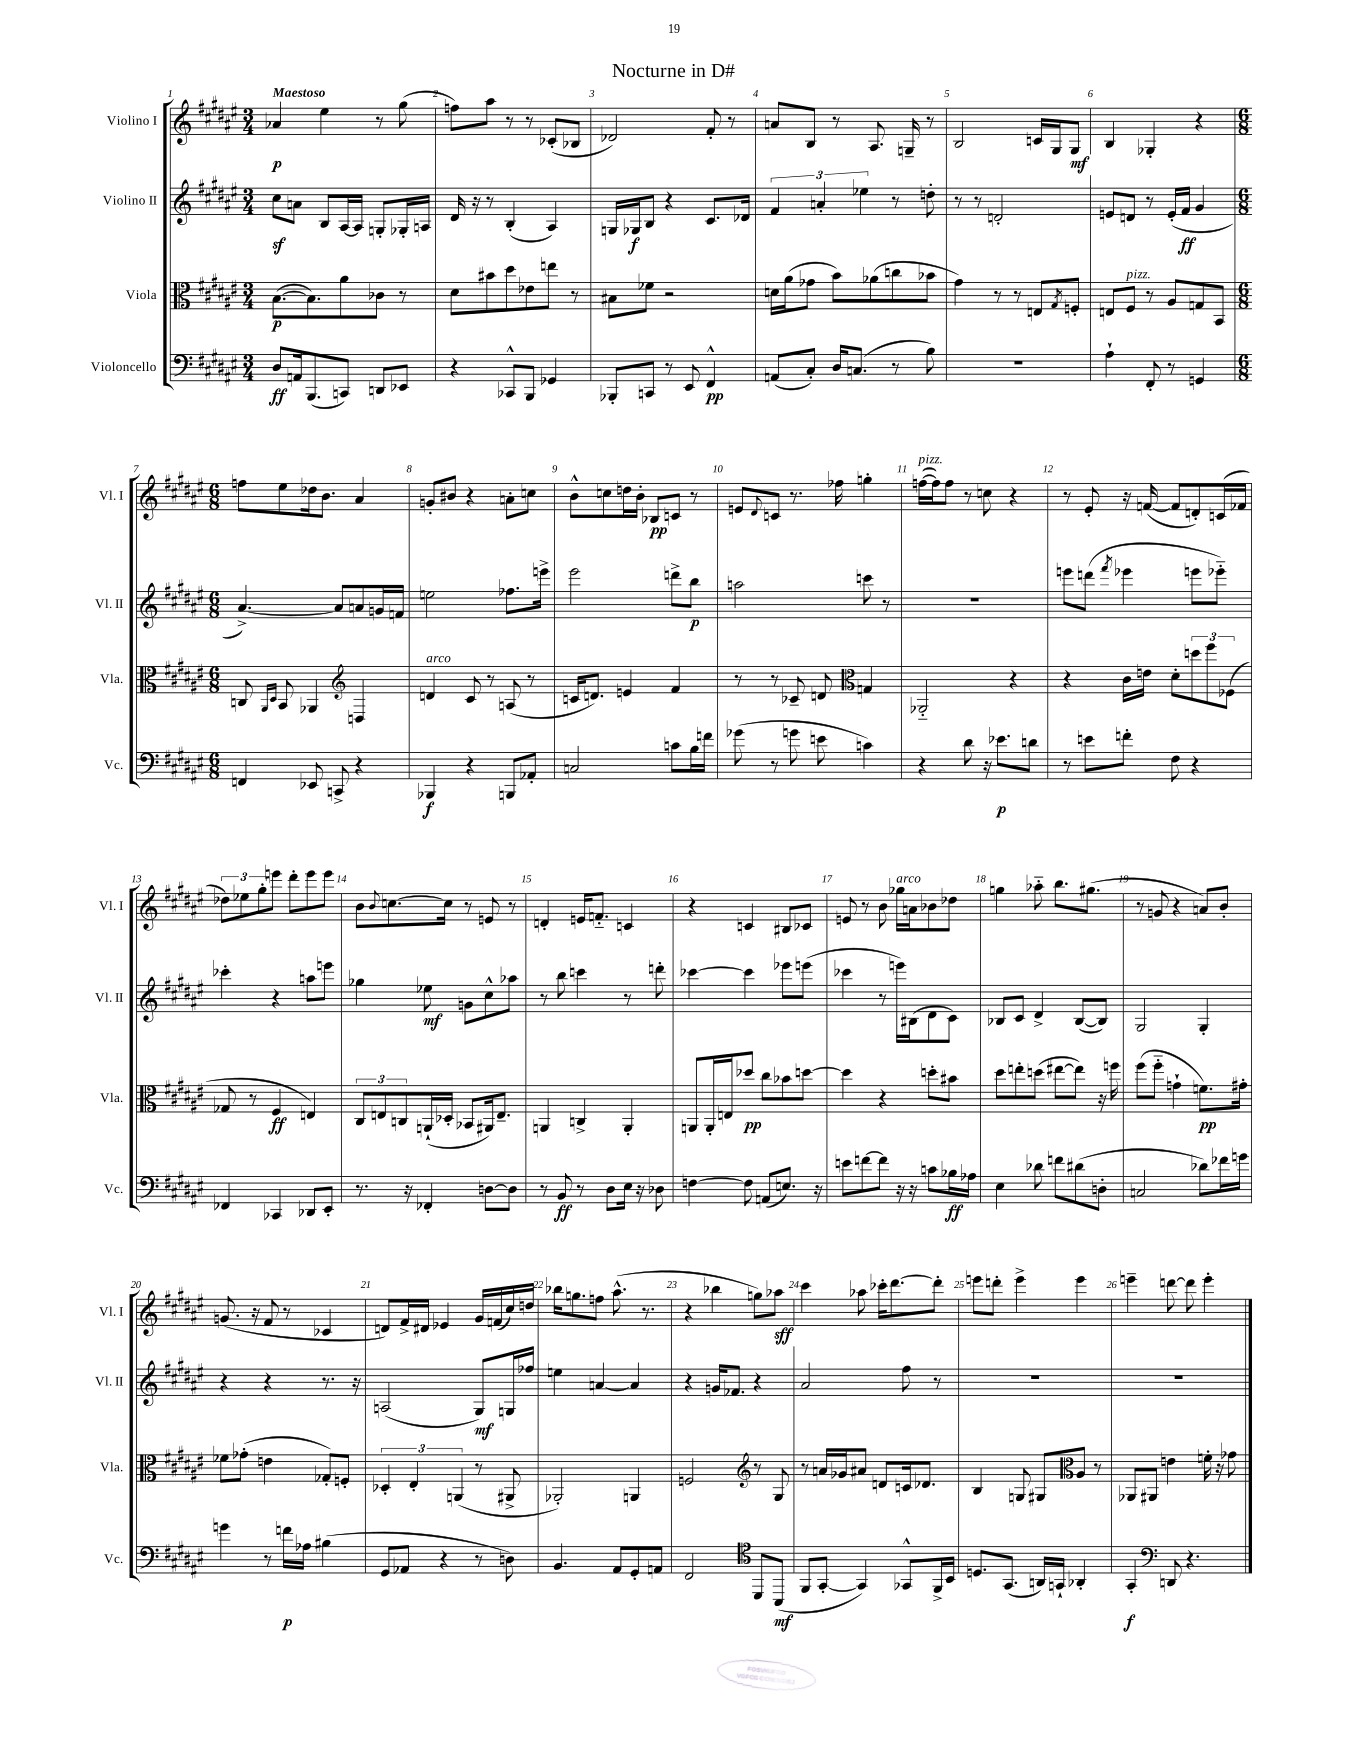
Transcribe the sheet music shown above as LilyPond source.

\header { title = "Nocturne in D#" }
<<
\new StaffGroup <<
\new Staff = "s0" \with { instrumentName = "Violino I" shortInstrumentName = "Vl. I" } {
    \clef treble \key fis \major \numericTimeSignature \time 3/4 \tempo "Maestoso"
    aes'4\p eis''4 r8 gis''8( |
    f''8) ais''8 r8 r8 ces'8-.( bes8 |
    des'2) fis'8-. r8 |
    a'8 b8 r8 ais8. g16-- r8 |
    b2 c'16 gis16 gis8\mf |
    b4 ges4-. r4 |
    \numericTimeSignature \time 6/8 f''8 eis''8 des''16 b'8. ais'4 |
    g'8-. bis'8 r4 a'8-. c''8 |
    b'8-^ c''8 d''16 b'16-. bes8\pp c'8 r8 |
    e'8 \appoggiatura { dis'8 } c'8 r8. fes''16 g''4-. |
    f''16~^\markup { \italic "pizz." }( f''16) f''8 r8 c''8 r4 |
    r8 eis'8-. r16 f'16~( f'8 d'8-.) c'16( fes'16 |
    \tuplet 3/2 { des''8) ees''8 gis''8-. } e'''8 dis'''8-. e'''8 e'''8 |
    b'8 \appoggiatura { b'8 } c''8.~ c''16 r8 e'8 r8 |
    d'4-. e'16 f'8.-_ c'4 |
    r4 c'4 bis8 ces'8 |
    e'8 r8 b'8 ges''16^\markup { \italic "arco" } a'16 bes'8 des''8 |
    g''4 aes''8-_ b''8. gis''8.( |
    r8 g'8 r4 a'8) b'8-. |
    g'8.( r16 fis'8 r8 ces'4 |
    d'8) fis'16-> dis'16 ees'4 gis'16 f'16( cis''16) d''16 |
    bes''16 g''8. f''8 ais''8.-^( r8. |
    r4 bes''4 g''8) aes''8\sff |
    cis'''4 aes''8 ces'''16-. dis'''8.~ dis'''8-. |
    e'''8 d'''8-. e'''4-> e'''4 |
    e'''4-- d'''8~ d'''8 e'''4-. \bar "|." |
}
\new Staff = "s1" \with { instrumentName = "Violino II" shortInstrumentName = "Vl. II" } {
    \clef treble \key fis \major \numericTimeSignature \time 3/4
    cis''8\sf a'8 b8 ais16~ ais16 g8-. ges16-. a16 |
    dis'16 r16 r8 b4-.( ais4) |
    g16 ges16\f b8 r4 cis'8. des'16 |
    \tuplet 3/2 { fis'4 a'4-. ees''4 } r8 d''8-. |
    r8 r8 d'2-. |
    e'8 d'8 r8 e'16-.( fis'16\ff gis'4 |
    \numericTimeSignature \time 6/8 ais'4.~->) ais'8 a'8 g'16 f'16 |
    e''2 fes''8. e'''16-> |
    eis'''2 d'''8-> b''8\p |
    a''2 c'''8 r8 |
    R2. |
    e'''8 d'''8( \acciaccatura { fis'''8 } ees'''4 e'''8 ees'''8-_) |
    ces'''4-. r4 a''8 e'''8 |
    ges''4 ees''8\mf g'8 cis''8-^ aes''8 |
    r8 b''8 c'''4 r8 d'''8-. |
    ces'''4~ ces'''4 ees'''8 e'''8( |
    ces'''4 r8 e'''16) bis16( dis'8 cis'8) |
    bes8 cis'8 dis'4-> bes8~( bes8) |
    gis2 gis4-. |
    r4 r4 r8. r16 |
    a2( gis8\mf) g16 fes''16 |
    e''4 a'4~ a'4 |
    r4 g'16 fes'8. r4 |
    ais'2 fis''8 r8 |
    R2. |
    R2. \bar "|." |
}
\new Staff = "s2" \with { instrumentName = "Viola" shortInstrumentName = "Vla." } {
    \clef alto \key fis \major \numericTimeSignature \time 3/4
    b8.~\p( b8.) ais'8 ces'8 r8 |
    dis'8 bis'8 dis''8 ees'8 e''8 r8 |
    bis8 fes'8 r2 |
    d'16 ais'16( ges'8 b'8) aes'8( c''8 bes'8 |
    gis'4) r8 r8 e8 \acciaccatura { gis8 } f8-. |
    e8 fis8^\markup { \italic "pizz." } r8 ais8 g8 b,8 |
    \numericTimeSignature \time 6/8 c8 \grace { ais,16 dis16 } b,8 aes,4 d4 |
    \clef treble d'4^\markup { \italic "arco" } cis'8 r8 a8( r8 |
    c'16 d'8.) e'4 fis'4 |
    r8 r8 ces'8-- d'8 g4 |
    \clef alto aes,2-_ r4 |
    r4 cis'16 e'16 dis'8-. \tuplet 3/2 { d''8 fis''8 fes8( } |
    ges8 r8 fis4\ff e4) |
    \tuplet 3/2 { cis8 e8 c8 } a,16-!( des16-. bes,8 ais,16) e8.-- |
    a,4 c4-> a,4-. |
    a,8 a,16-. e16 des''8\pp cis''8 bes'8 d''8~ |
    d''4 r4 d''8-. bis'8 |
    dis''8 e''8-. d''8( eis''8~ eis''8) r16 f''16 |
    fis''8( fis''8-_ g'4-! f'8.\pp) gis'16-. |
    fes'8 ges'8-.( e'4 ges8-.) f8-. |
    \tuplet 3/2 { des4-. eis4-. a,4( } r8 ais,8-> |
    aes,2-.) a,4 |
    f2 r8 gis8 |
    \clef treble r8 a'16 ges'16 ais'8 d'8 c'16 des'8. |
    b4 g8 gis8 ais8 r8 |
    \clef alto aes,8 ais,8 e'4 f'16-. r16 ges'8 \bar "|." |
}
\new Staff = "s3" \with { instrumentName = "Violoncello" shortInstrumentName = "Vc." } {
    \clef bass \key fis \major \numericTimeSignature \time 3/4
    dis8\ff a,16 b,,8.( c,8) d,8 ees,8 |
    r4 ces,8-^ b,,8 ges,4 |
    bes,,8-. c,8 r8 eis,8 fis,4-^\pp |
    a,8( cis8-.) dis16 c8.( r8 b8) |
    R2. |
    ais4-! fis,8-. r8 g,4 |
    \numericTimeSignature \time 6/8 f,4 ees,8 c,8-> r4 |
    bes,,4\f r4 b,,8 aes,8-. |
    c2 c'8 b16 f'16 |
    ges'8( r8 g'8 e'8 c'4) |
    r4 dis'8 r16 ees'8.\p d'8 |
    r8 e'8 f'8-. fis8 r4 |
    fes,4 ces,4 des,8 eis,8-. |
    r8. r16 fes,4-. d8~ d8 |
    r8 b,8\ff r8 dis8 eis16 r16 des8 |
    f4~ f8 a,8( e8.) r16 |
    e'8 f'8~ f'8 r16 r16 c'8 bes16\ff aes16 |
    eis4 des'8 f'8 dis'8( d8-. |
    c2 des'8) fes'16 g'16 |
    g'4 r8 f'16\p aes16 bis4( |
    gis,8 aes,8 r4 r8 d8) |
    b,4. ais,8 gis,8-. a,8 |
    fis,2 dis,8 b,,8\mf( |
    \clef tenor fis,8 gis,8~-. gis,4) ges,8-^ fis,16-> b,16 |
    d8. gis,8.( a,16) g,16-! aes,4-. |
    gis,4-.\f \clef bass d,8 r4. \bar "|." |
}
>>
>>
\layout { \context { \Score \override BarNumber.break-visibility = ##(#f #t #t) barNumberVisibility = #all-bar-numbers-visible } }
